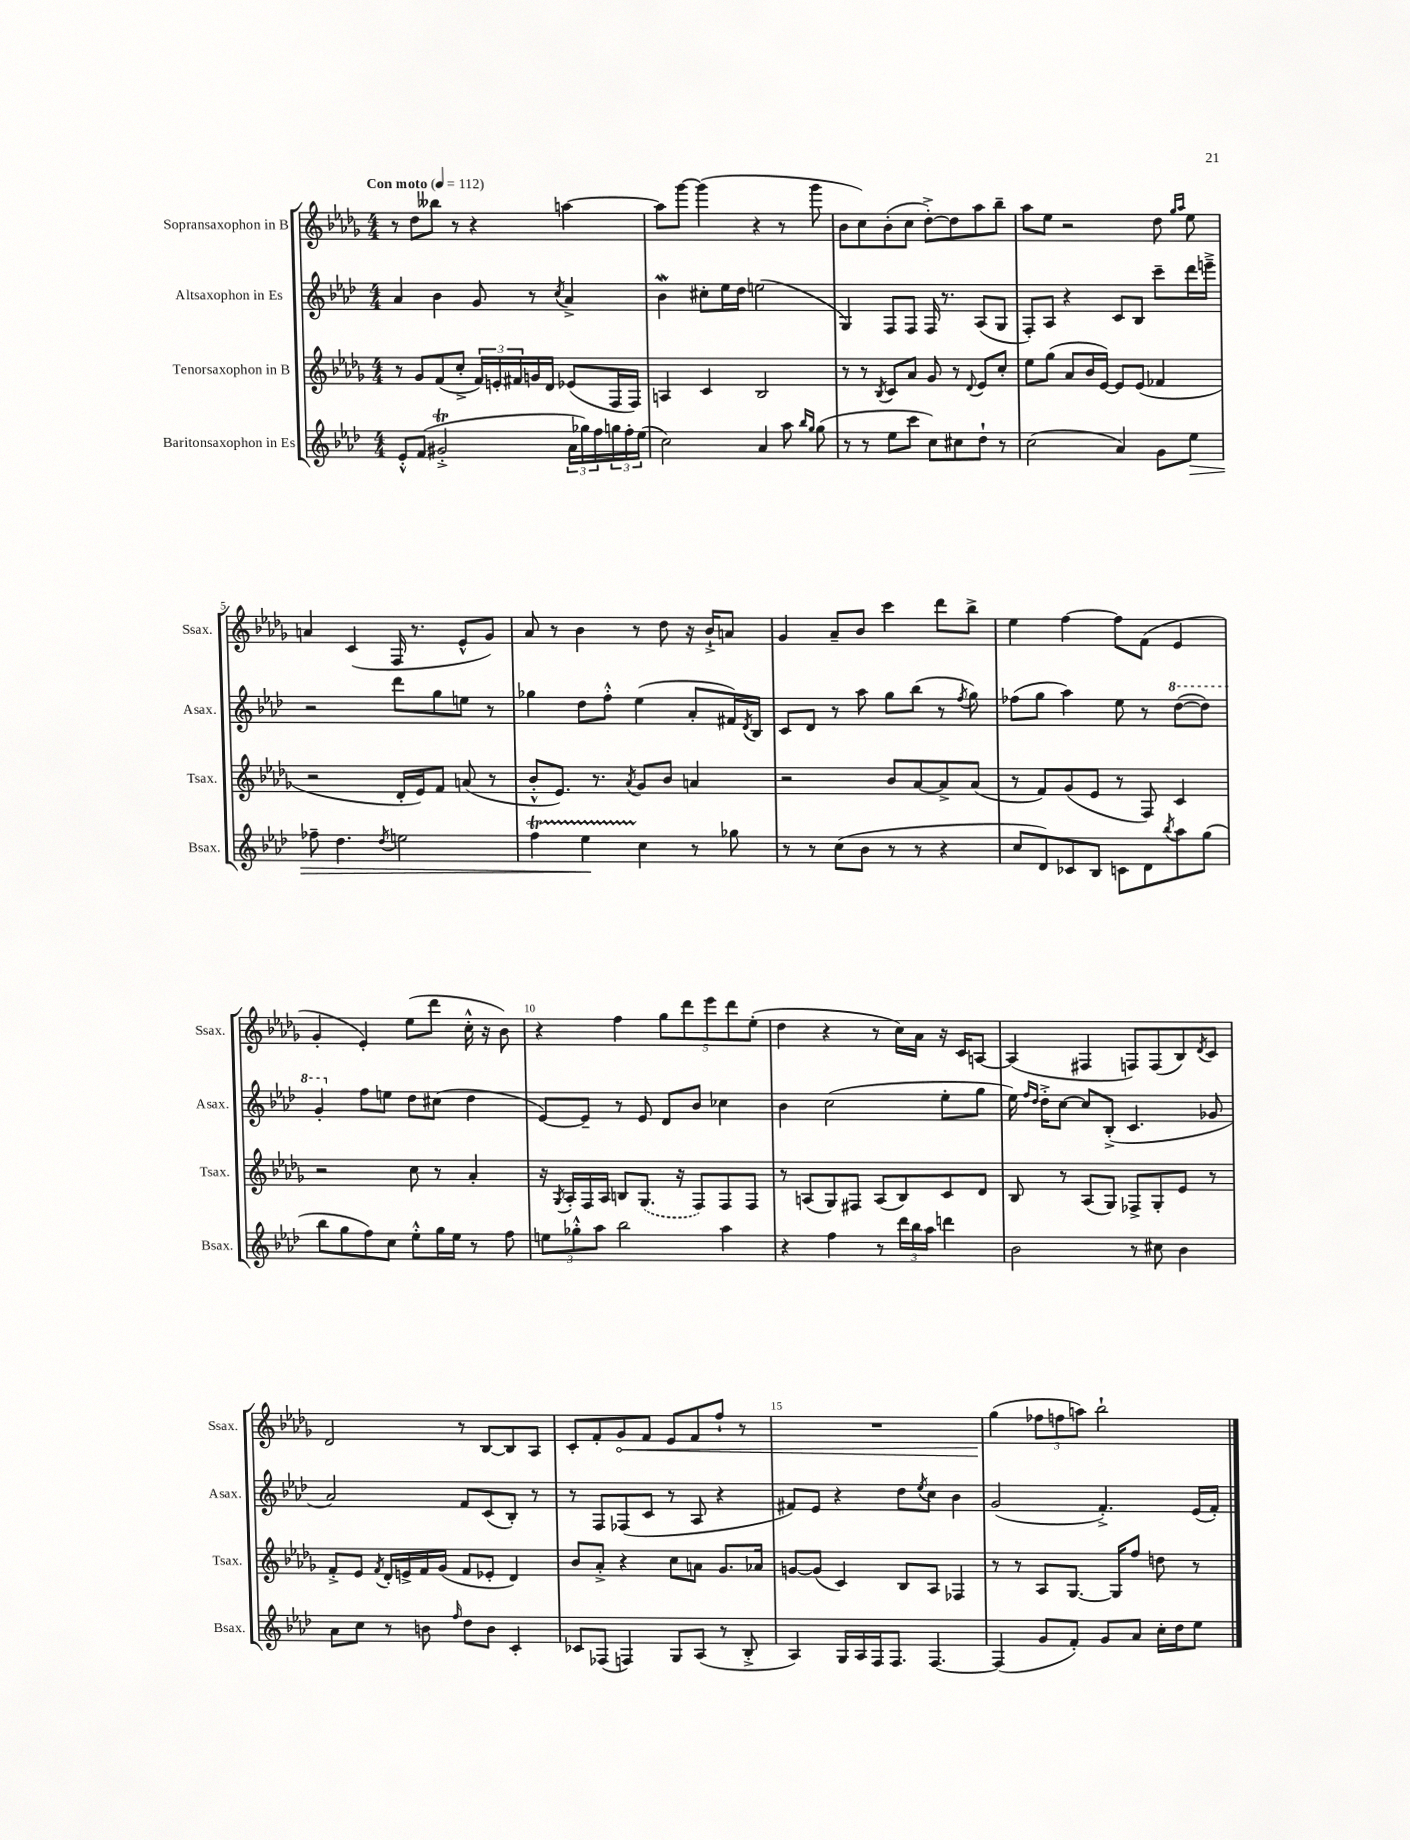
<<
\new StaffGroup <<
\new Staff = "s0" \with { instrumentName = "Sopransaxophon in B" shortInstrumentName = "Ssax." } {
    \clef treble \key des \major \numericTimeSignature \time 4/4 \tempo "Con moto" 4 = 112
    r8 des''8 beses''8 r8 r4 a''4~ |
    a''8 ges'''8~ ges'''4( r4 r8 ges'''8 |
    bes'8 c''8) bes'8-.( c''8 des''8~-.->) des''8 aes''8 bes''8-- |
    aes''8 ees''8 r2 des''8 \grace { ges''16 aes''16 } ees''8 |
    a'4 c'4( f16 r8. ees'8-^ ges'8) |
    aes'8 r8 bes'4 r8 des''8 r16 bes'16-!-> a'8 |
    ges'4 aes'8-- bes'8 c'''4 des'''8 bes''8-> |
    ees''4 f''4~ f''8 f'8( ees'4 |
    ges'4-. ees'4-.) ees''8( des'''8 c''16-.-^ r16 bes'8) |
    r4 f''4 \tuplet 5/4 { ges''8 des'''8 ees'''8 des'''8 ees''8-.( } |
    des''4 r4 r8 c''16) aes'16 r16 c'16 a8~ |
    a4( fis4 f8) f8( bes8) \acciaccatura { des'8 } c'8 |
    des'2 r8 bes8~ bes8 aes8 |
    c'8-. f'8-. \once \override Hairpin.circled-tip = ##t ges'8\< f'8 ees'8 f'8 f''8-! r8 |
    R1 |
    ges''4\!( \tuplet 3/2 { fes''8 f''8 a''8) } bes''2-! \bar "|." |
}
\new Staff = "s1" \with { instrumentName = "Altsaxophon in Es" shortInstrumentName = "Asax." } {
    \clef treble \key aes \major \numericTimeSignature \time 4/4
    aes'4 bes'4 g'8 r8 \acciaccatura { c''8 } aes'4-> |
    bes'4\mordent cis''8-. ees''16 des''16 e''2( |
    g4) f8 f8 f16 r8. aes8( g8 |
    f8-.) aes8 r4 c'8 bes8 c'''8-- des'''16 e'''16---> |
    r2 des'''8 g''8 e''8 r8 |
    ges''4 des''8 f''8-.-^ ees''4( aes'8-. fis'16) \acciaccatura { des'8 } bes16 |
    c'8 des'8 r8 aes''8 g''8 bes''8( r8 \acciaccatura { f''8 } g''8) |
    fes''8( g''8 aes''4) ees''8 r8 \ottava #1 des'''8~( des'''8) |
    g''4-. \ottava #0 f''8 e''8 des''8 cis''8( des''4 |
    ees'8~) ees'8-- r8 ees'8 des'8 bes'8 ces''4 |
    bes'4 c''2( ees''8-. g''8 |
    ees''16) \grace { f''16 des''16 } des''16-.-> c''8~ c''8 bes8-.->( c'4. ges'8 |
    aes'2) f'8 c'8( bes8-.) r8 |
    r8 f8 fes8( c'8 r8 aes8 r4 |
    fis'8) ees'8 r4 des''8 \acciaccatura { ees''8 } c''8 bes'4 |
    g'2( f'4.-.->) ees'16( f'16-.) \bar "|." |
}
\new Staff = "s2" \with { instrumentName = "Tenorsaxophon in B" shortInstrumentName = "Tsax." } {
    \clef treble \key des \major \numericTimeSignature \time 4/4
    r8 ges'8 f'8( c''8-.-> \tuplet 3/2 { f'16) e'16-. fis'16 } g'16 des'16 ees'8( f16 f16) |
    a4 c'4 bes2 |
    r8 r8 \acciaccatura { bes8 } c'8 aes'8 ges'8 r8 \appoggiatura { des'8 } ees'8 c''8-. |
    ees''8 ges''8( aes'8 bes'16 ees'16~) ees'8 ees'8( fes'4 |
    r2 des'16-. ees'16) f'8 a'8( r8 |
    bes'8-.-^ ees'8.) r8. \acciaccatura { aes'8 } ges'8 bes'8 a'4 |
    r2 bes'8 aes'8~ aes'8-> aes'8( |
    r8 f'8) ges'8( ees'8 r8 f8) c'4 |
    r2 c''8 r8 aes'4-. |
    r16 \acciaccatura { ges8 } aes16-. f16 aes16 b8 \once \slurDashed ges8.( r16 f8) f8 f8 |
    r8 a8( ges8) fis8 a8( bes8) c'8 des'8 |
    bes8 r8 aes8( ges8) fes8-> ges8-. ees'8 r8 |
    f'8-.-> ees'8 \acciaccatura { f'8 } des'16-. e'16-> f'16 ges'16( f'8 ees'8-. des'4) |
    bes'8 aes'8-.-> r4 c''8 a'8 ges'8. aes'16 |
    g'8~ g'8( c'4) bes8 aes8 fes4 |
    r8 r8 aes8 ges8.~ ges16 f''8 d''8 r8 \bar "|." |
}
\new Staff = "s3" \with { instrumentName = "Baritonsaxophon in Es" shortInstrumentName = "Bsax." } {
    \clef treble \key aes \major \numericTimeSignature \time 4/4
    ees'8-.-^ f'8( gis'2-.->\trill \tuplet 3/2 { aes'16 ges''16) f''16 } \tuplet 3/2 { g''16 f''16-. ees''16( } |
    c''2) aes'4 aes''8 \grace { bes''16 g''16 } g''8( |
    r8 r8 ees''8 c'''8 c''8) cis''8 des''8-! r8 |
    c''2( aes'4) g'8 ees''8\> |
    fes''8-- des''4. \acciaccatura { des''8 } e''2 |
    f''4\startTrillSpan ees''4\! c''4\stopTrillSpan r8 ges''8 |
    r8 r8 c''8( bes'8 r8 r8 r4 |
    c''8 des'8) ces'8 bes8 c'8 des'8 \acciaccatura { bes''8 } aes''8 g''8( |
    bes''8 g''8 f''8) c''8 ees''8-.-^ g''16 ees''16 r8 f''8 |
    \tuplet 3/2 { e''8 ges''8-.-^ aes''8 } bes''2 aes''4 |
    r4 f''4 r8 \tuplet 3/2 { des'''16 bes''16 aes''16 } d'''4 |
    bes'2 r8 cis''8 bes'4 |
    aes'8 c''8 r8 b'8 \grace { f''16 } des''8 b'8 c'4-. |
    ces'8 fes8( f4) g8 aes8( r8 bes8-.-> |
    aes4) g16 aes16 f16 f8. f4.~ |
    f4( g'8 f'8-.) g'8 aes'8 c''16-. des''16 ees''8 \bar "|." |
}
>>
>>
\layout { \context { \Score \override BarNumber.break-visibility = ##(#f #t #t) barNumberVisibility = #(every-nth-bar-number-visible 5) } }
